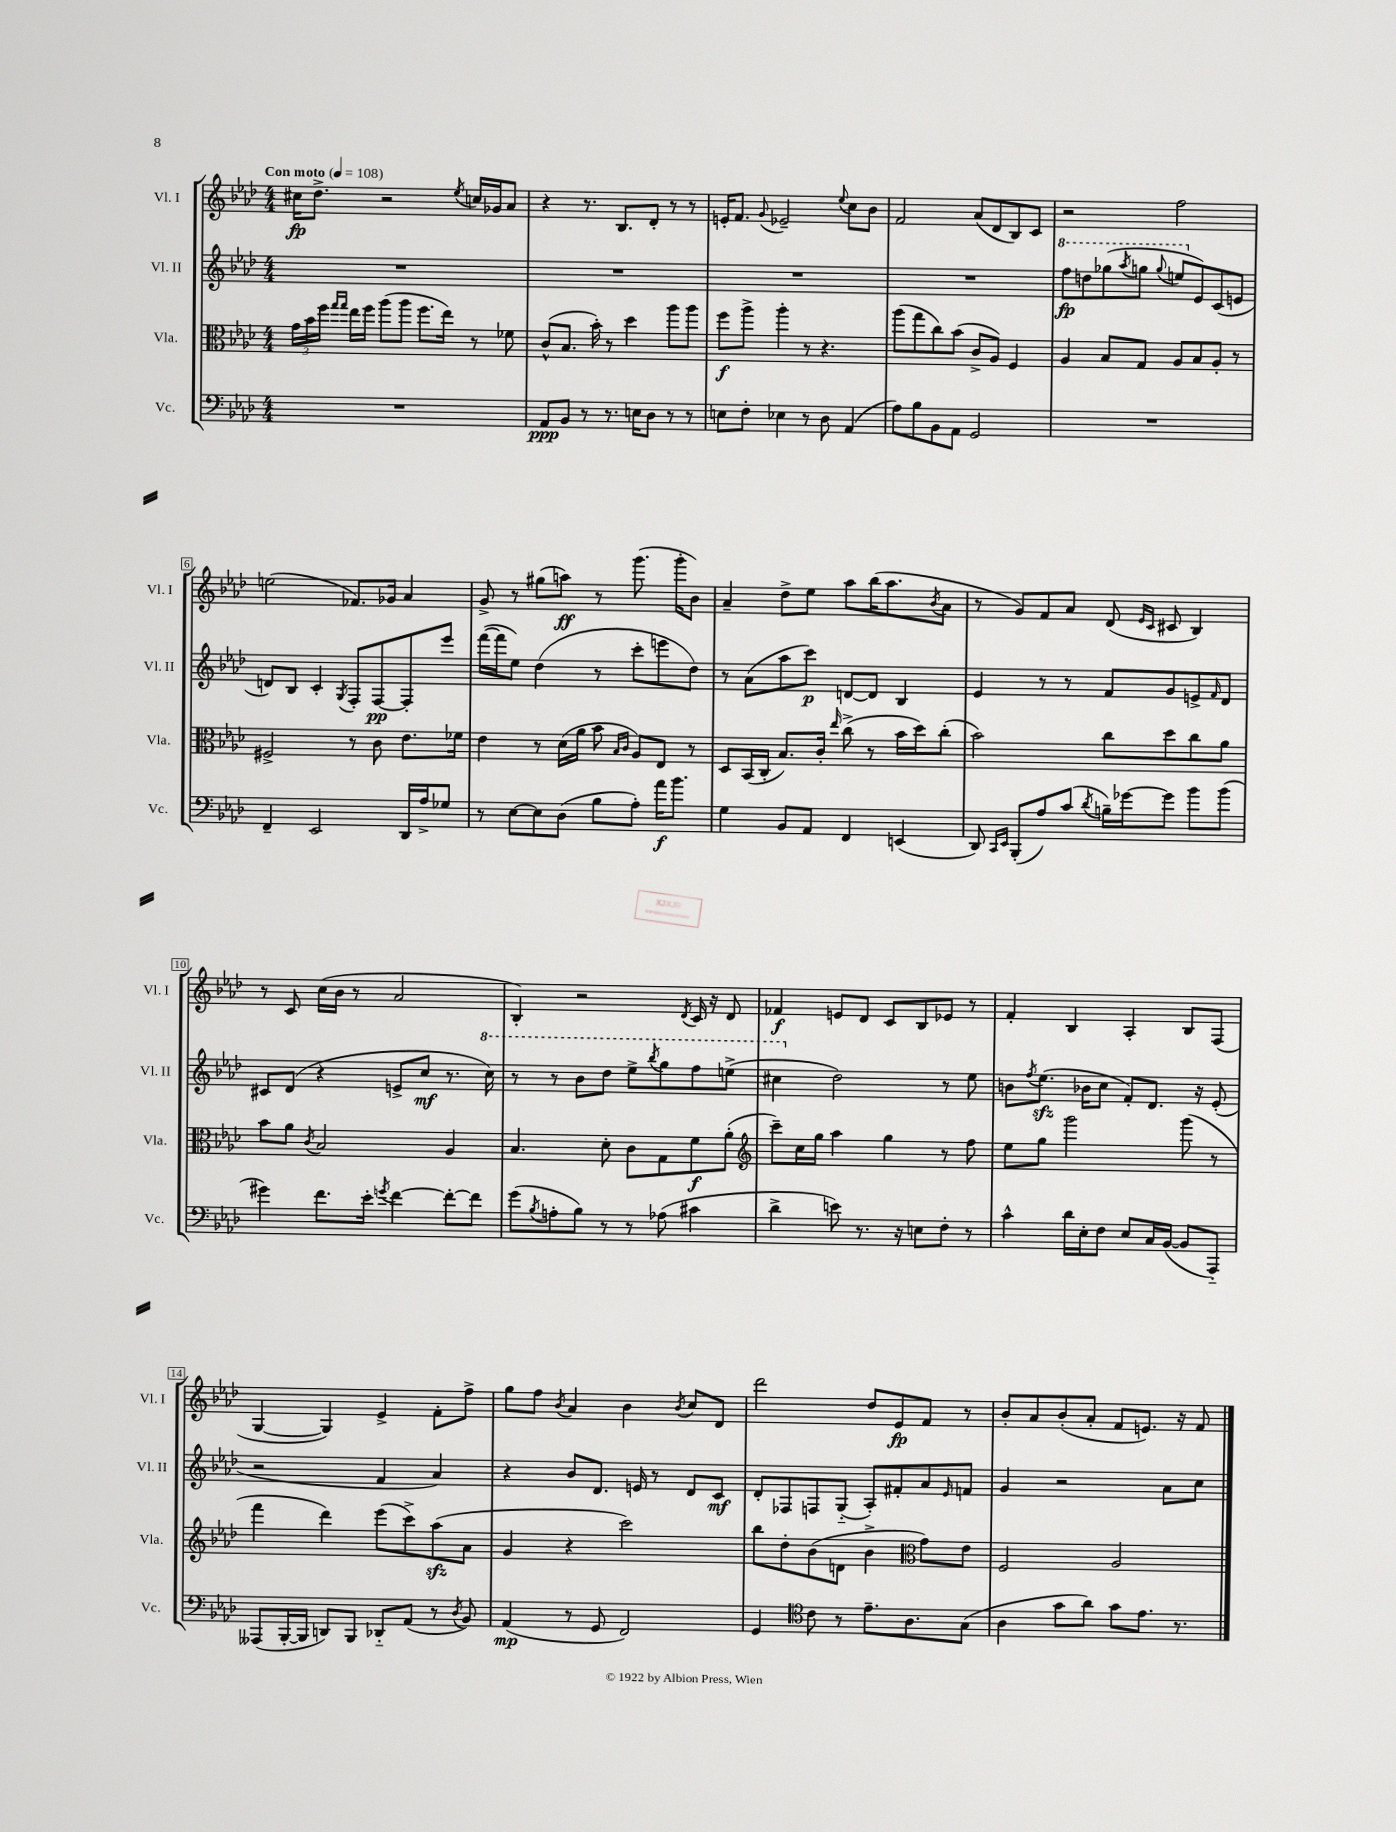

**kern	**kern	**kern	**kern
*staff4	*staff3	*staff2	*staff1
*clefF4	*clefC3	*clefG2	*clefG2
*k[b-e-a-d-]	*k[b-e-a-d-]	*k[b-e-a-d-]	*k[b-e-a-d-]
*M4/4	*M4/4	*M4/4	*M4/4
*MM108	*MM108	*MM108	*MM108
1r	24g\LL	1r	16cc#\LK
.	24b-\	.	.
.	.	.	8.dd-^\J
.	24ff\JJ	.	.
.	16qqgg/LL	.	.
.	16qqgg/JJ	.	.
.	16ee-\LL	.	.
.	16ff\JJ	.	.
.	(8aa-\L	.	2r
.	8aa-\J	.	.
.	8.ff\L	.	.
.	16ee-\Jk)	.	.
.	.	.	8qee-/
.	8r	.	16cc/LL
.	.	.	16g-/J
.	8f-\	.	8a-/J
=	=	=	=
8AA-/L	(8c^^/L	1r	4r
8BB-/J	8.B-/J	.	.
8r	.	.	8.r
.	16b-'\)	.	.
8.r	8r	.	.
.	.	.	8.B-/L
.	4dd-\	.	.
16E\LK	.	.	.
8D-\J	.	.	8d-'/J
8r	8aa-\L	.	8r
8r	8aa-\J	.	8r
=	=	=	=
8E\L	8ff\L	1r	16e'/LK
.	.	.	8.f/J
8F'\J	8aa-^\J	.	.
.	.	.	8qqg/
4E-\	4aa-'\	.	2e-~/
8r	8r	.	.
8D-\	4.r	.	.
.	.	.	8qqee-/
(4AA-/	.	.	8cc\L
.	.	.	8b-\J
=	=	=	=
8A-\L)	(8aa-\L	1r	2f/
8B-\	8gg\	.	.
8BB-\	8cc\)	.	.
8AA-\J	(8b-\J	.	.
2GG/	8c^/L	.	(8a-/L
.	8A-/J)	.	8d-/
.	4F/	.	8B-/)
.	.	.	8c/J
=	=	=	=
1r	4A-/	8fff\L	2r
.	.	8ddd\	.
.	8B-/L	(8ggg-\	.
.	.	8qaaa-/	.
.	8G/J	8ggg\J	.
.	.	8qqggg/	.
.	8A-/L	8eee/L	2ff\
.	8B-/	8e-/)	.
.	8A-'/J	(8c/	.
.	8r	8e/J	.
=	=	=	=
4FF~/	2F#^/	8d/L)	(2ee\
.	.	8B-/J	.
2EE-/	.	4c'/	.
.	.	8qG/	.
.	8r	8F'/L	8.f-/L)
.	8c\	[8F/	.
.	.	.	16g-/Jk
16DD-/LL	8.e-\L	8F'/]	4a-/
16A-^/J	.	.	.
8G-/J	.	8eee-/J	.
.	16f-\Jk	.	.
=	=	=	=
8r	4e-\	([16fff\LL	8g^/
.	.	16fff\]J	.
[8E-\L	.	8ee-\J)	8r
8E-\]	8r	(4dd-\	(8gg#\L
(8D-\J	(16d-\LL	.	8aa\J)
.	16a-\JJ	.	.
8B-\L	8b-\	8r	8r
.	16qqB-/LL	.	.
.	16qqc/JJ	.	.
8A-'\J)	8A-/L)	8ccc'\L	(8.ggg\
16a-\LK	8E-/J	8eee\	.
8.b-\J	.	.	16ggg'\LK
.	8r	8dd-\J)	8b-\J)
=	=	=	=
4G\	8D-/L	8r	4a-~/
.	(16BB-/L	(8a-\L	.
.	16C'/JJ	.	.
8BB-/L	8.B-/L)	8aa-\	8dd-^\L
8AA-/J	.	8ccc\J)	8ee-\J
.	16c'/Jk	.	.
.	16qqee-/	.	.
4FF/	(8cc^\	[8d/L	8aa-\L
.	8r	8d/]J	(16bb-\K
.	.	.	8.aa-\
(4EE/	16b-\LL	4B-/	.
.	16dd-\J)	.	.
.	.	.	8qb-/
.	(8cc'\J	.	8a-\J
=	=	=	=
8DD-/)	2b-\)	4e-/	8r
16qqCC/LL	.	.	.
16qqEE-/JJ	.	.	.
(8BBB-'/L	.	.	8g/L)
8A-/)	.	8r	8f/
(8c/J	.	8r	8a-/J
8qd-/	.	.	.
16B~\LL)	8cc\L	8f/L	(8d-/
[16g-\J	.	.	.
.	.	.	16qqe-/LL
.	.	.	16qqc/JJ
8g-\]J	8dd-\	8g/	8c#/
8b-\L	8cc\	8e^/	4B-/)
.	.	16qqf/	.
(8b-\J	8a-\J	8d-/J	.
=	=	=	=
4g#\)	8b-\L	8c#/L	8r
.	8a-\J	(8d-/J	8c/
.	8qc/	.	.
8.f\L	2B-/	4r	(16cc\LL
.	.	.	16b-\JJ
.	.	.	8r
16e-'\Jk	.	.	.
8qg/	.	.	.
[4f\	.	8e^/L	2a-/
.	.	8cc/J	.
8f'\_L	4A-/	8.r	.
8f\]J	.	.	.
.	.	16ccc\)	.
=	=	=	=
(8g\L	4.B-/	8r	4B-'/)
8qB-/	.	.	.
8A'\	.	8r	.
8B-\J)	.	8bb-\L	2r
8r	8d-'\	8ddd-\J	.
8r	8c\L	8eee-^\L	.
.	.	8qbbb-/	.
(8A-\	8G\	8ggg\	.
.	.	.	8qd-/
4c#\	8f\	8fff\	16c/
.	.	.	16r
.	(8a-'\J	(8eee^\J	8d-/
=	=	=	=
*	*clefG2	*	*
4d-^\	8ccc~\L)	4ccc#\	4f-/
.	16cc\L	.	.
.	16gg\JJ	.	.
8e\)	4aa-\	2dd-\)	8e/L
8.r	.	.	8d-/J
.	4gg\	.	8c/L
16r	.	.	.
8E\L	.	.	8B-/
8F'\J	8r	8r	8e-/J
8r	8ff\	8ee-\	8r
=	=	=	=
4c^^\	8ee-\L	8b\L	4f'/
.	.	8qff/	.
.	8gg\J	(8.ee-\J	.
16d-\LL	2ggg\	.	4B-/
16E-'\J	.	16b-\LK	.
8F\J	.	8cc\J	.
8E-/L	.	8f'/L)	4A-'/
16C/L	.	8.d-/J	.
([16BB-/JJ	.	.	.
8BB-/]L	(8ggg\	.	8B-/L
.	.	16r	.
8AAA-'~/J)	8r	(8e-'/	(8F/J
=	=	=	=
(8AAA--/L	4fff\	2r	[4G/
[16BBB-'/L	.	.	.
16BBB-/]JJ	.	.	.
8DD/L)	4ddd-\)	.	4G/])
8BBB-/J	.	.	.
8DD-'~/L	(8eee-\L	4f/	4e-^/
(8AA-/J	8ccc^\)	.	.
8r	(8aa-\	4a-/)	8f'\L
8qD-/	.	.	.
8BB-/)	8a-\J	.	8ff^\J
=	=	=	=
(4AA-/	4g/	4r	8gg\L
.	.	.	8ff\J
.	.	.	8qb-/
8r	4r	8b-/L	4a-/
8GG/	.	8.d-/J	.
2FF/)	2ccc\)	.	4b-\
.	.	16e/	.
.	.	8r	.
.	.	.	8qb-/
.	.	8d-/L	8cc/L
.	.	8c/J	8d-/J
=	=	=	=
4GG/	8bb-\L	8d-'/L	2ddd-\
.	8dd-'\	8F-/	.
*clefC4	*	*	*
8c\	(8b-\	8F/	.
8r	8d\J	(8G'~/J	.
8.e-~\L	4b-^\	8A-'/L)	8dd-/L
.	.	8f#'/	8e-/
8.A-\	.	.	.
*	*clefC3	*	*
.	8g\L)	8a-/	8f/J
.	.	16qqe-/	.
(8G\J	8e-\J	8f/J	8r
=	=	=	=
4A-\	2F/	4g/	8b-'/L
.	.	.	8a-/
8g\L	.	2r	(8b-'/
8a-\J)	.	.	8a-'/J
8g\L	2A-/	.	8f/L
8.e-\J	.	.	8.e/J)
.	.	8a-\L	.
8.r	.	.	16r
.	.	8cc\J	8f/
==	==	==	==
*-	*-	*-	*-
